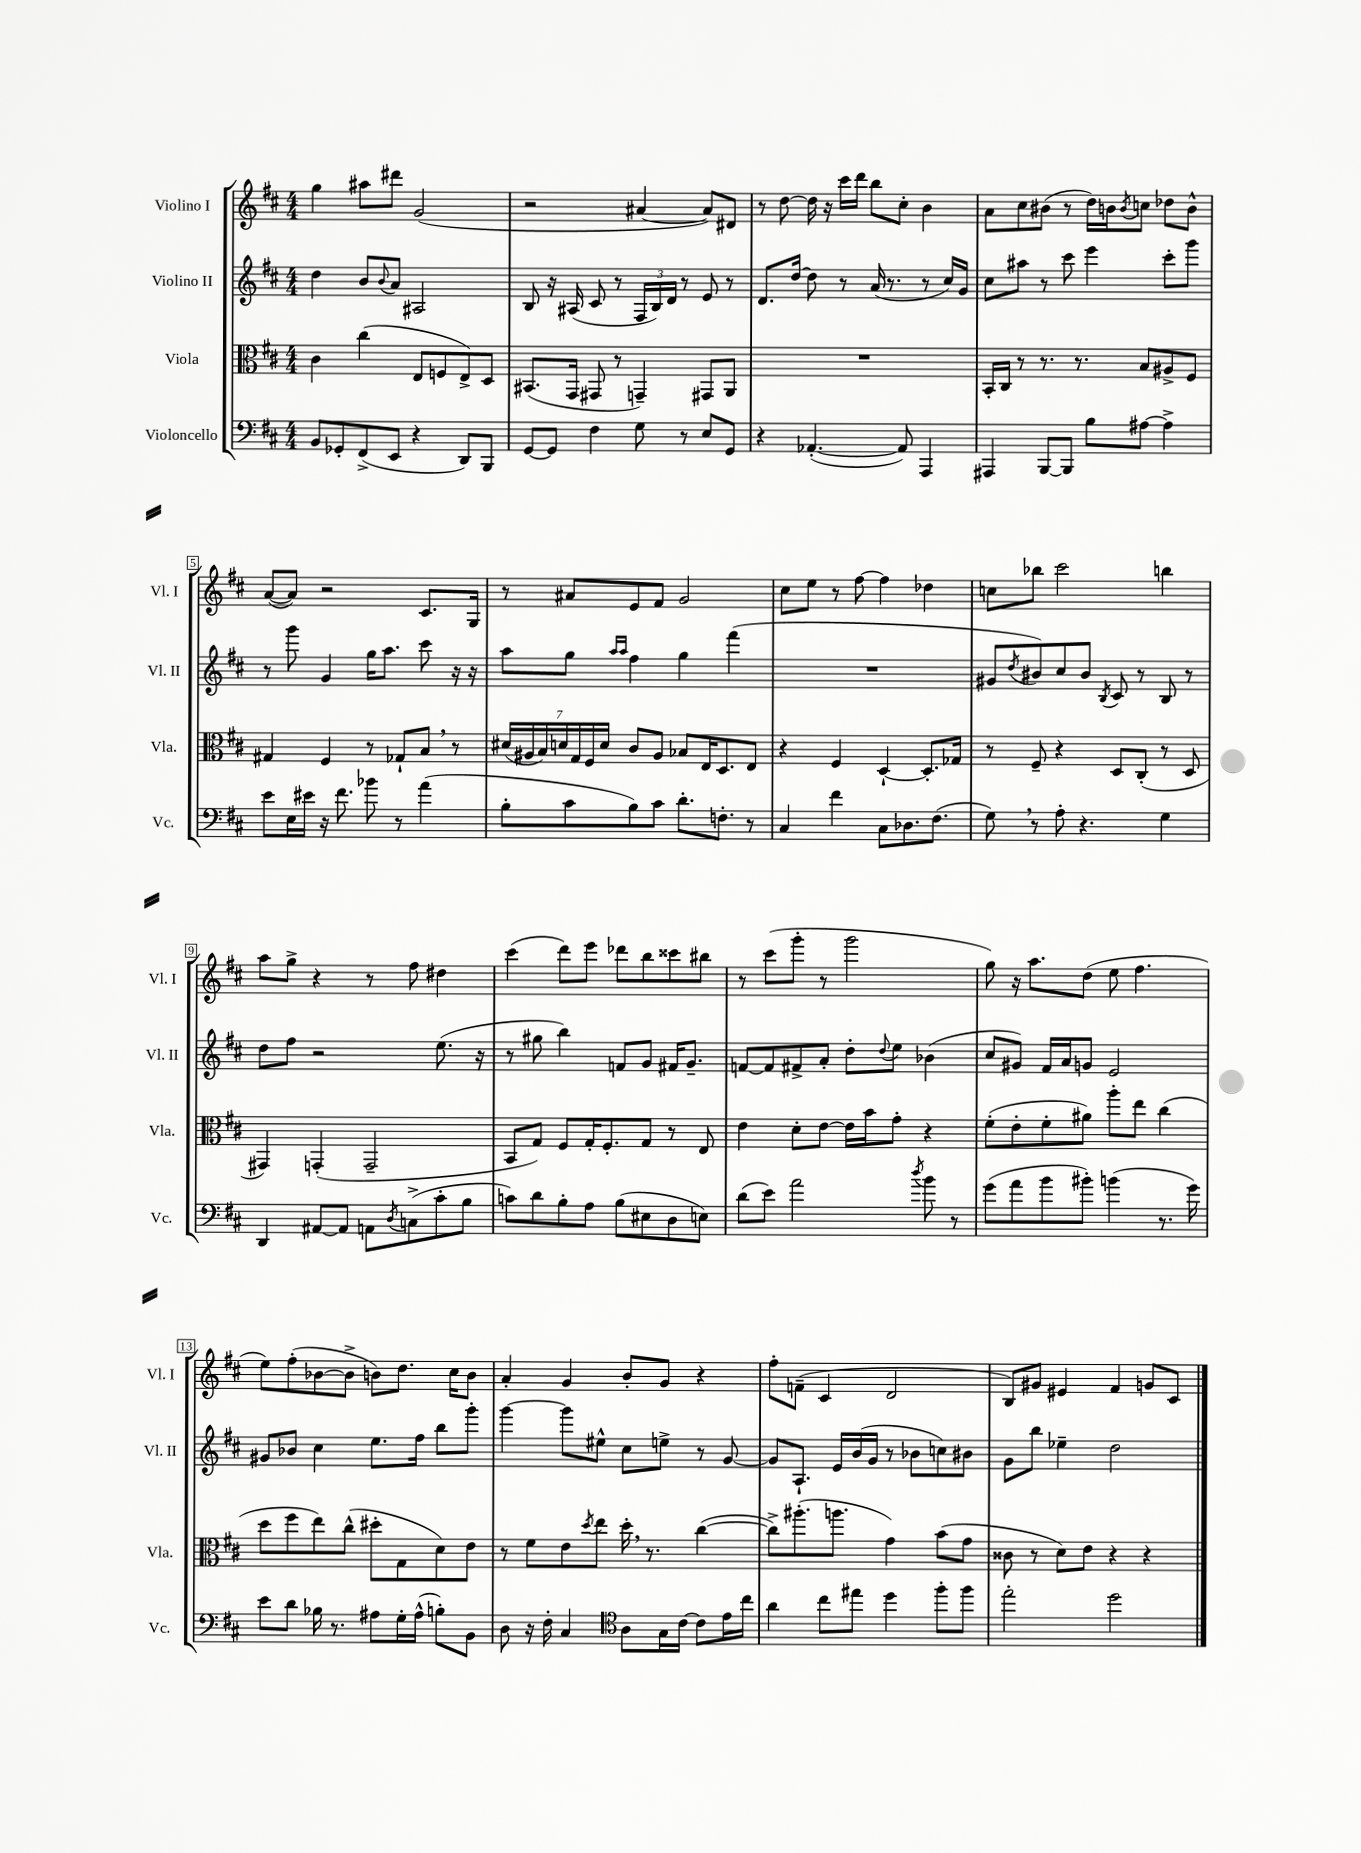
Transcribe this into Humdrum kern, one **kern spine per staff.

**kern	**kern	**kern	**kern
*part4	*part3	*part2	*part1
*staff4	*staff3	*staff2	*staff1
*I"Violoncello	*I"Viola	*I"Violino II	*I"Violino I
*I'Vc.	*I'Vla.	*I'Vl. II	*I'Vl. I
*clefF4	*clefC3	*clefG2	*clefG2
*k[f#c#]	*k[f#c#]	*k[f#c#]	*k[f#c#]
*M4/4	*M4/4	*M4/4	*M4/4
=1	=1	=1	=1
8BB/L	4c#\	4dd\	4gg\
8GG-X'/	.	.	.
(8FF#^/	(4cc#\	8b/L	8aa#X\L
.	.	8qqb/	.
8EE/J	.	8a/J	8ddd#X\J
4r	8E/L	2A#X/	(2g/
.	8Fn/	.	.
8DD/L)	8E^/)	.	.
8BBB/J	8D/J	.	.
=2	=2	=2	=2
[8GG/L	(8.BB#X/L	8B/	2r
8GG/J]	.	16r	.
.	16GG/Jk	(16A#X/	.
4F#\	8GG#X/	8c#/	.
.	8r	8r	.
8G\	4GGn~/)	24F#/LL	[4a#X/
.	.	24B/)	.
.	.	24d/JJ	.
8r	.	8r	.
8E/L	8GG#X/L	8e/	8a#/L])
8GG/J	8AA/J	8r	8d#X/J
=3	=3	=3	=3
4r	1r	8.d/L	8r
.	.	.	[8dd\
.	.	[16dd/Jk	.
([4.AA-X'/	.	8dd\]	16dd\]
.	.	.	16r
.	.	8r	16ccc#\LL
.	.	.	16ddd\JJ
.	.	(16a/	8bb\L
.	.	8.r	.
8AA-/])	.	.	8cc#'\J
4AAA/	.	8r	4b\
.	.	16cc#/LL)	.
.	.	16g/JJ	.
=4	=4	=4	=4
4AAA#X/	16BB'/LL	8cc#\L	8a\L
.	16C#/JJ	.	.
.	8r	8aa#X\J	8cc#\
[8BBB/L	8.r	8r	(8b#X\J
8BBB/J]	.	8ccc#\	8r
.	8.r	.	.
8B\L	.	4eee\	16dd\LL)
.	.	.	16bn\J
.	.	.	8qb/
[8A#X\J	8B/L	.	8ccn\J
4A#^\]	8A#X^/	8ccc#'\L	8dd-X\L
.	8F#/J	8ggg\J	8b^^\J
!!LO:LB:g=z
=5	=5	=5	=5
8e\L	4G#X/	8r	([8a/L
16E\L	.	8ggg\	8a/J])
16e#X\JJ	.	.	.
16r	4F#/	4g/	2r
8.f#\	.	.	.
8b-X\	8r	16gg\KL	.
.	.	8.aa\J	.
8r	8G-X`/L	.	.
(4a\	8B,/J	8ccc#\	8.c#/L
.	8r	16r	.
.	.	16r	16G/Jk
=6	=6	=6	=6
8B'\L	(28d#X/LL	8aa\L	8r
.	28A#X/	.	.
.	28B/)	.	.
.	28dn/	.	.
8c#\	.	8gg\J	8a#X/L
.	28G/	.	.
.	28F#/	.	.
.	28d/JJ	.	.
.	.	16qqaa/LL	.
.	.	16qqaa/JJ	.
8B\)	8c#/L	4ff#\	8e/
8c#\J	8A#/J	.	8f#/J
8.d'\L	8B-X/L	4gg\	2g/
.	16E/K	.	.
8.Fn'\J	8.D/	.	.
.	.	(4fff#\	.
8r	8E/J	.	.
=7	=7	=7	=7
4C#/	4r	1r	8cc#\L
.	.	.	8ee\J
4f#\	4F#/	.	8r
.	.	.	[8ff#\
8C#\L	[4D`/	.	4ff#\]
8.D-X\	.	.	.
.	8.D'/L]	.	4dd-X\
(8.F#\J	.	.	.
.	16G-X/Jk	.	.
=8	=8	=8	=8
8G,\)	8r	8g#X/L	8ccn\L
.	.	8qdd/	.
8r	8F#~/	8b#X/)	8bb-X\J
8A'\	4r	8cc#/	2ccc#\
4.r	.	8b#/J	.
.	.	8qB/	.
.	8D/L	8c#/	.
.	(8C#'/J	8r	.
4G\	8r	8B/	4bbn\
.	8D/	8r	.
!!LO:LB:g=z
=9	=9	=9	=9
4DD/	4GG#X/)	8dd\L	8aa\L
.	.	8ff#\J	8gg^\J
[8AA#X/L	(4GGn'/	2r	4r
8AA#/J]	.	.	.
8AAn\L	2GG~/	.	8r
8qD/	.	.	.
(8Cn^\	.	.	8ff#\
8c#'\	.	(8.ee\	4dd#X\
8B\J	.	.	.
.	.	16r	.
=10	=10	=10	=10
8cn\L)	8BB/L	8r	(4ccc#\
8d\	8G/J)	8gg#X\	.
8B'\	8F#/L	4bb\)	8ddd\L)
8A\J	16G'/K	.	8eee\J
.	8.F#'/	.	.
(8B\L	.	8fn/L	8ddd-X\L
8E#X\	8G/J	8g/J	8bb\
8D\	8r	16f#X/KL	8ccc##X\
.	.	8.g~/J	.
8En\J)	8E/	.	8bb#X\J
=11	=11	=11	=11
(8d\L	4e\	[8fn/L	8r
8e\J)	.	8f/]	(8ccc#\L
2a\	8d'\L	8f#X^/	8ggg'\J
.	[8e\J	8a'/J	8r
.	16e\LL]	8dd'\L	2ggg\
.	16b\J	.	.
.	.	8qqdd/	.
.	8g'\J	8ee\J	.
8qdd/	.	.	.
8b\	4r	(4b-X\	.
8r	.	.	.
=12	=12	=12	=12
(8g\L	(8f#'\L	8cc#/L	8gg\)
8a\	8e'\	8g#X/J)	16r
.	.	.	8.aa\L
8b\	8f#'\	16f#/LL	.
.	.	16a/J	.
8b#X'\J)	8a#X\J)	8gn/J	(8dd\J
(4bn\	8aa'\L	2e/	8ee\
.	8ee\J	.	4.ff#\
8.r	(4cc#\	.	.
16g\)	.	.	.
!!LO:LB:g=z
=13	=13	=13	=13
8e\L	8dd\L	8g#X/L	8ee\L)
8d\J	8ff#\	8b-X/J	(8ff#'\
16B-X\	8ee\)	4cc#\	[8b-X\
8.r	.	.	.
.	(8cc#^^\J	.	8b-^\J]
8A#X\L	8dd#X'\L	8.ee\L	8bn\L)
16G'\L	8G\	.	8.dd\J
(16A#^^\JJ	.	16ff#\Jk	.
8Bn'\L)	8d\)	8bb\L	.
.	.	.	16cc#\KL
8BB\J	8e\J	8ggg'\J	8b\J
=14	=14	=14	=14
8D\	8r	[4ggg\	4a'/
16r	8f#\L	.	.
16F#'\	.	.	.
4C#/	8e\	8ggg\L]	4g/
.	8qdd/	.	.
.	8ee\J	8ee#X^^\J	.
*clefC4	*	*	*
8A\L	16dd',\	8cc#\L	8b'/L
.	8.r	.	.
16G\L	.	8een^\J	8g/J
[16c#\JJ	.	.	.
8c#\L]	([4cc#\	8r	4r
16e\L	.	[8g/	.
16cc#\JJ	.	.	.
=15	=15	=15	=15
4a\	8cc#^\L])	8g/L]	8ff#'\L
.	(8.aa#X'\	8.A`/J	(8fn~\J
8cc#\L	.	.	4c#/
.	8.aan\J	16e/LL	.
8ee#X\J	.	(16b/	.
.	.	16g/JJ	.
4dd\	4g\)	8r	2d/
.	.	8b-X\L	.
8ff#'\L	(8b\L	8ccn\)	.
8ff#\J	8g\J	8b#X\J	.
=16	=16	=16	=16
2ee'\	8c##X\	8g\L	8B/L)
.	8r	8bb\J	8g#X/J
.	8d\L)	4ee-X~\	4e#X/
.	8e\J	.	.
2dd\	4r	2dd\	4f#/
.	4r	.	8gn/L
.	.	.	8c#/J
==	==	==	==
*-	*-	*-	*-
